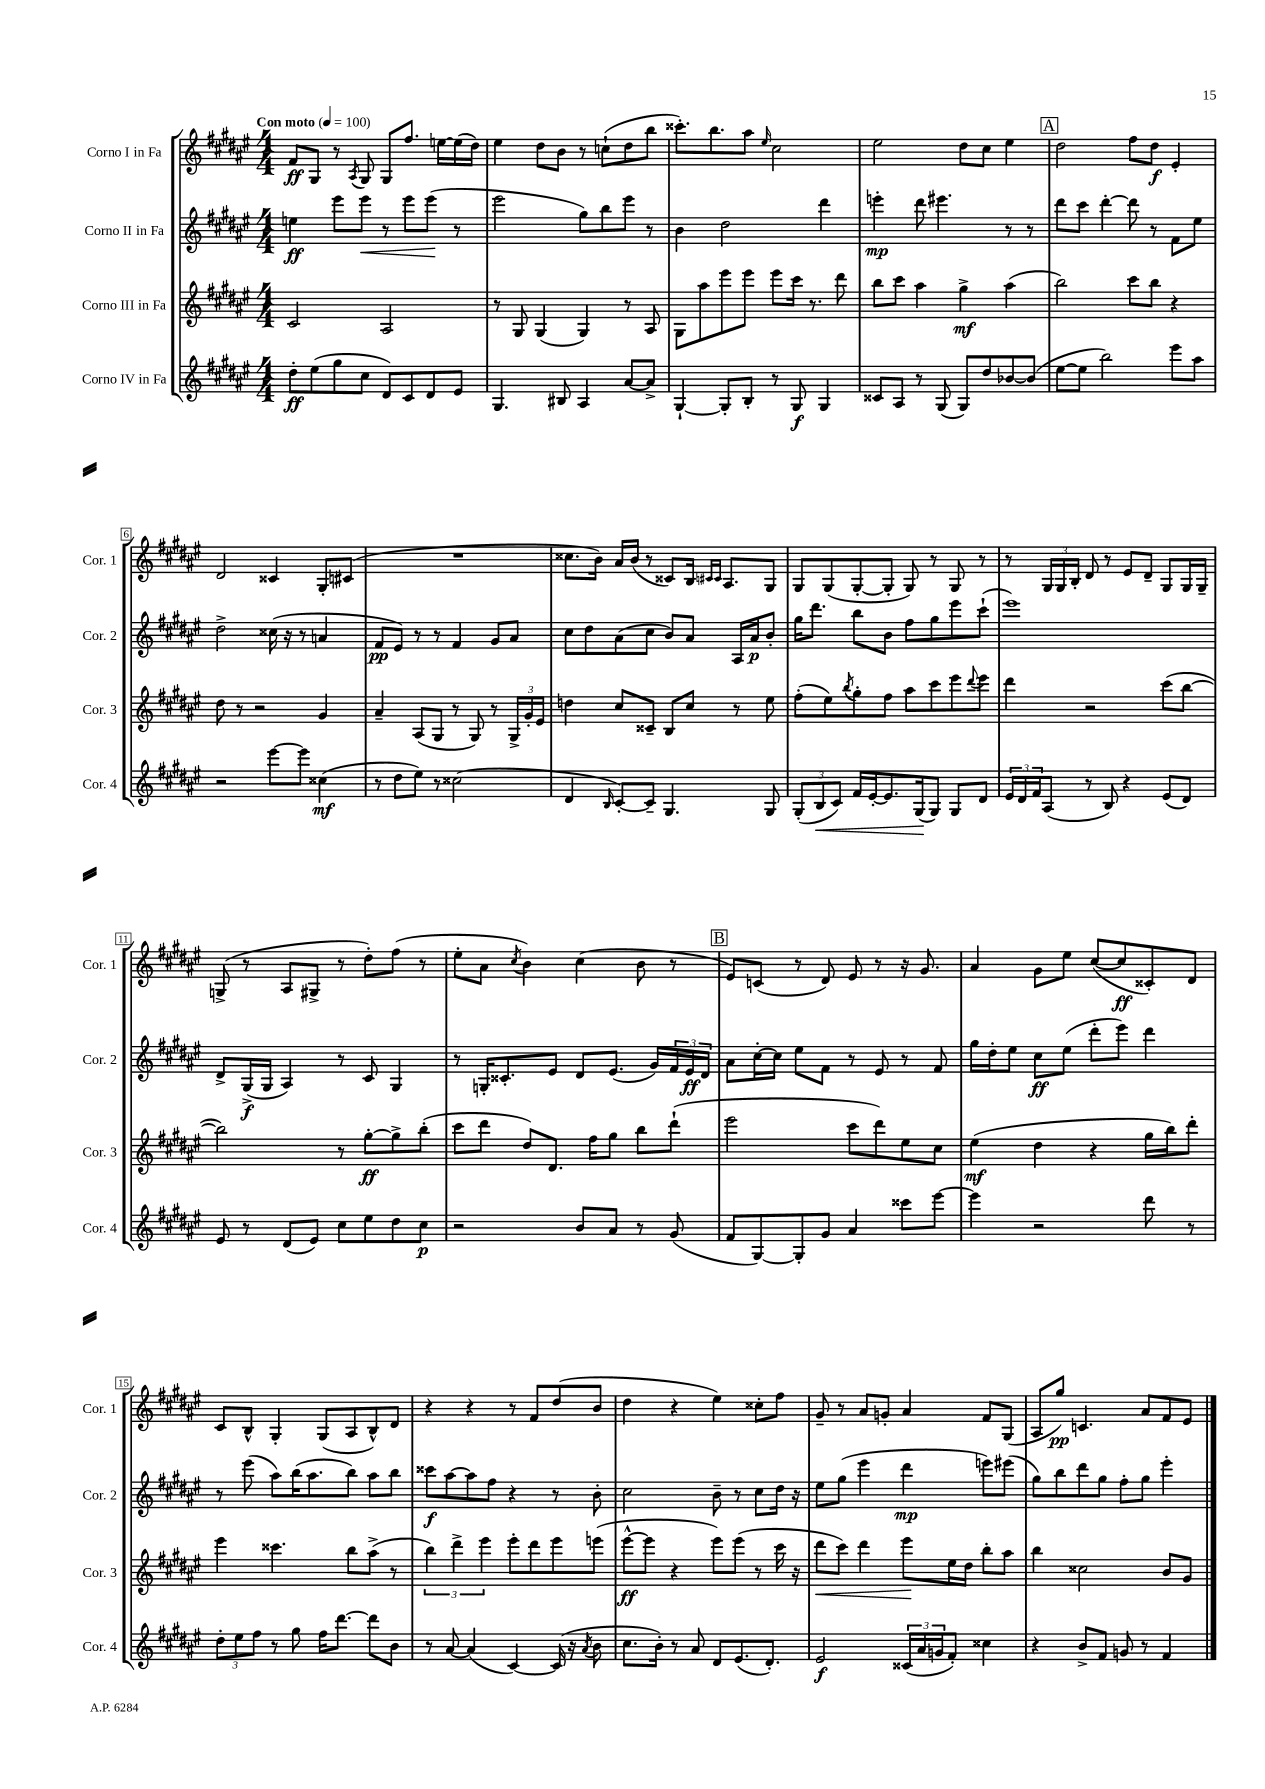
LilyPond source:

<<
\new StaffGroup <<
\new Staff = "s0" \with { instrumentName = "Corno I in Fa" shortInstrumentName = "Cor. 1" } {
    \clef treble \key fis \major \numericTimeSignature \time 4/4 \tempo "Con moto" 4 = 100
    fis'8\ff gis8 r8 \acciaccatura { ais8 } gis8 gis8 fis''8. e''16~ e''16( dis''16) |
    eis''4 dis''8 b'8 r8 c''8-!( dis''8 b''8 |
    cisis'''8.-.) b''8. ais''8 \grace { eis''16 } cis''2 |
    eis''2 dis''8 cis''8 eis''4 |
    \mark \markup { \box "A" } dis''2 fis''8 dis''8\f eis'4-. |
    dis'2 cisis'4 gis8-. cis'8( |
    R1 |
    cisis''8. b'16) ais'16 b'16( r8 cisis'8) b16 \grace { cis'16 cis'16 } ais8. gis8 |
    gis8 gis8( gis8~-. gis8-. gis8) r8 gis8 r8 |
    r8 \tuplet 3/2 { gis16 gis16 b16-. } dis'8 r8 eis'8 dis'8-- gis8 gis16 gis16-- |
    g8->( r8 ais8 gis8-> r8 dis''8-.) fis''8( r8 |
    eis''8-. ais'8 \acciaccatura { cis''8 } b'4) cis''4( b'8 r8 |
    \mark \markup { \box "B" } eis'8) c'8( r8 dis'8) eis'8 r8 r16 gis'8. |
    ais'4 gis'8 eis''8 cis''8~( cis''8\ff cisis'8-.) dis'8 |
    cis'8 b8-^ gis4-. gis8( ais8 b8-^) dis'8 |
    r4 r4 r8 fis'8 dis''8( b'8 |
    dis''4 r4 eis''4) cisis''8-. fis''8 |
    gis'8-- r8 ais'8 g'8-. ais'4 fis'8 gis8( |
    ais8 gis''8\pp) c'4. ais'8 fis'8 eis'8 \bar "|." |
}
\new Staff = "s1" \with { instrumentName = "Corno II in Fa" shortInstrumentName = "Cor. 2" } {
    \clef treble \key fis \major \numericTimeSignature \time 4/4
    e''4\ff eis'''8 eis'''8\< r8 eis'''8 eis'''8\!( r8 |
    eis'''2 gis''8) b''8 eis'''8 r8 |
    b'4 dis''2 dis'''4 |
    e'''4-.\mp dis'''8 eis'''4. r8 r8 |
    \mark \markup { \box "A" } dis'''8 cis'''8 dis'''4~-. dis'''8 r8 fis'8 eis''8 |
    dis''2-> cisis''16( r16 r8 a'4 |
    fis'8\pp eis'8) r8 r8 fis'4 gis'8 ais'8 |
    cis''8 dis''8 ais'8( cis''8 b'8) ais'8 ais16 ais'16\p b'8-. |
    gis''16 dis'''8. b''8 b'8 fis''8 gis''8 eis'''8 cis'''8-!( |
    eis'''1) |
    dis'8-> gis16->\f( gis16 ais4) r8 cis'8 gis4 |
    r8 g16-. cisis'8.-. eis'8 dis'8 eis'8.( gis'16) \tuplet 3/2 { fis'16 eis'16\ff dis'16 } |
    \mark \markup { \box "B" } ais'8 cis''16~-. cis''16 eis''8 fis'8 r8 eis'8 r8 fis'8 |
    gis''16 dis''16-. eis''8 cis''8\ff eis''8( dis'''8-. eis'''8) dis'''4 |
    r8 eis'''8( ais''8) b''16( ais''8. b''8) ais''8 b''8 |
    cisis'''8\f ais''8~ ais''8 fis''8 r4 r8 b'8-. |
    cis''2 b'8-- r8 cis''8 dis''16 r16 |
    eis''8 gis''8( eis'''4 dis'''4\mp e'''8) eis'''8( |
    gis''8) b''8 dis'''8 gis''8 fis''8-. gis''8 eis'''4-. \bar "|." |
}
\new Staff = "s2" \with { instrumentName = "Corno III in Fa" shortInstrumentName = "Cor. 3" } {
    \clef treble \key fis \major \numericTimeSignature \time 4/4
    cis'2 ais2 |
    r8 gis8 gis4( gis4) r8 ais8 |
    gis8 ais''8 eis'''8 eis'''8 eis'''8 cis'''16 r8. dis'''8 |
    b''8 cis'''8 ais''4 gis''4->\mf ais''4( |
    \mark \markup { \box "A" } b''2) cis'''8 b''8 r4 |
    dis''8 r8 r2 gis'4 |
    ais'4-- ais8( gis8 r8 gis8) r8 \tuplet 3/2 { gis16-> gis'16-. eis'16 } |
    d''4 cis''8 cisis'8-- b8 cis''8 r8 eis''8 |
    fis''8-.( eis''8) \acciaccatura { b''8 } gis''8-. fis''8 ais''8 cis'''8 eis'''8 \appoggiatura { dis'''8 } eis'''8 |
    dis'''4 r2 cis'''8( b''8~ |
    b''2) r8 gis''8~-.\ff gis''8-> b''8-.( |
    cis'''8 dis'''8 dis''8) dis'8. fis''16 gis''8 b''8 dis'''8-!( |
    \mark \markup { \box "B" } eis'''2 cis'''8 dis'''8) eis''8 cis''8 |
    eis''4\mf( dis''4 r4 gis''16 b''16) dis'''8-. |
    eis'''4 cisis'''4. b''8 ais''8->( r8 |
    \tuplet 3/2 { b''4) dis'''4-> eis'''4 } eis'''8-. dis'''8 eis'''8 e'''8( |
    eis'''8~-^\ff eis'''8 r4 eis'''8) eis'''8( r8 cis'''16 r16 |
    dis'''8\< cis'''8) dis'''4 eis'''8\! eis''16 dis''16 b''8-. ais''8 |
    b''4 cisis''2 b'8 gis'8 \bar "|." |
}
\new Staff = "s3" \with { instrumentName = "Corno IV in Fa" shortInstrumentName = "Cor. 4" } {
    \clef treble \key fis \major \numericTimeSignature \time 4/4
    dis''8-.\ff eis''8( gis''8 cis''8 dis'8) cis'8 dis'8 eis'8 |
    gis4. bis8 ais4 ais'8~ ais'8-> |
    gis4~-! gis8-. b8-. r8 gis8\f gis4 |
    cisis'8 ais8 r8 gis8( gis8) dis''8 bes'8~ bes'8( |
    \mark \markup { \box "A" } eis''8~ eis''8 b''2) eis'''8 ais''8 |
    r2 eis'''8~ eis'''8 cisis''4\mf( |
    r8 dis''8 eis''8) r8 cisis''2( |
    dis'4 \grace { b16 } cis'8~-.) cis'8-- gis4. gis8 |
    \tuplet 3/2 { gis8-.( b8\< cis'8) } fis'16 eis'16~-. eis'8. gis16\!( gis8) gis8 dis'8 |
    \tuplet 3/2 { eis'16 dis'16 fis'16 } ais8( r8 b8) r4 eis'8( dis'8) |
    eis'8 r8 dis'8( eis'8) cis''8 eis''8 dis''8 cis''8\p |
    r2 b'8 ais'8 r8 gis'8( |
    \mark \markup { \box "B" } fis'8 gis8~) gis8-. gis'8 ais'4 cisis'''8 eis'''8~ |
    eis'''4 r2 dis'''8 r8 |
    \tuplet 3/2 { dis''8-. eis''8 fis''8 } r8 gis''8 fis''16 dis'''8.~ dis'''8 b'8 |
    r8 ais'8~ ais'4( cis'4~) cis'16( r16 \acciaccatura { ais'8 } b'8 |
    cis''8. b'16-.) r8 ais'8 dis'8 eis'8.( dis'8.-.) |
    eis'2\f \tuplet 3/2 { cisis'16( ais'16 g'16 } fis'8-.) cisis''4 |
    r4 b'8-> fis'8 g'8 r8 fis'4 \bar "|." |
}
>>
>>
\layout { \context { \Score \override BarNumber.stencil = #(make-stencil-boxer 0.1 0.3 ly:text-interface::print) } }
